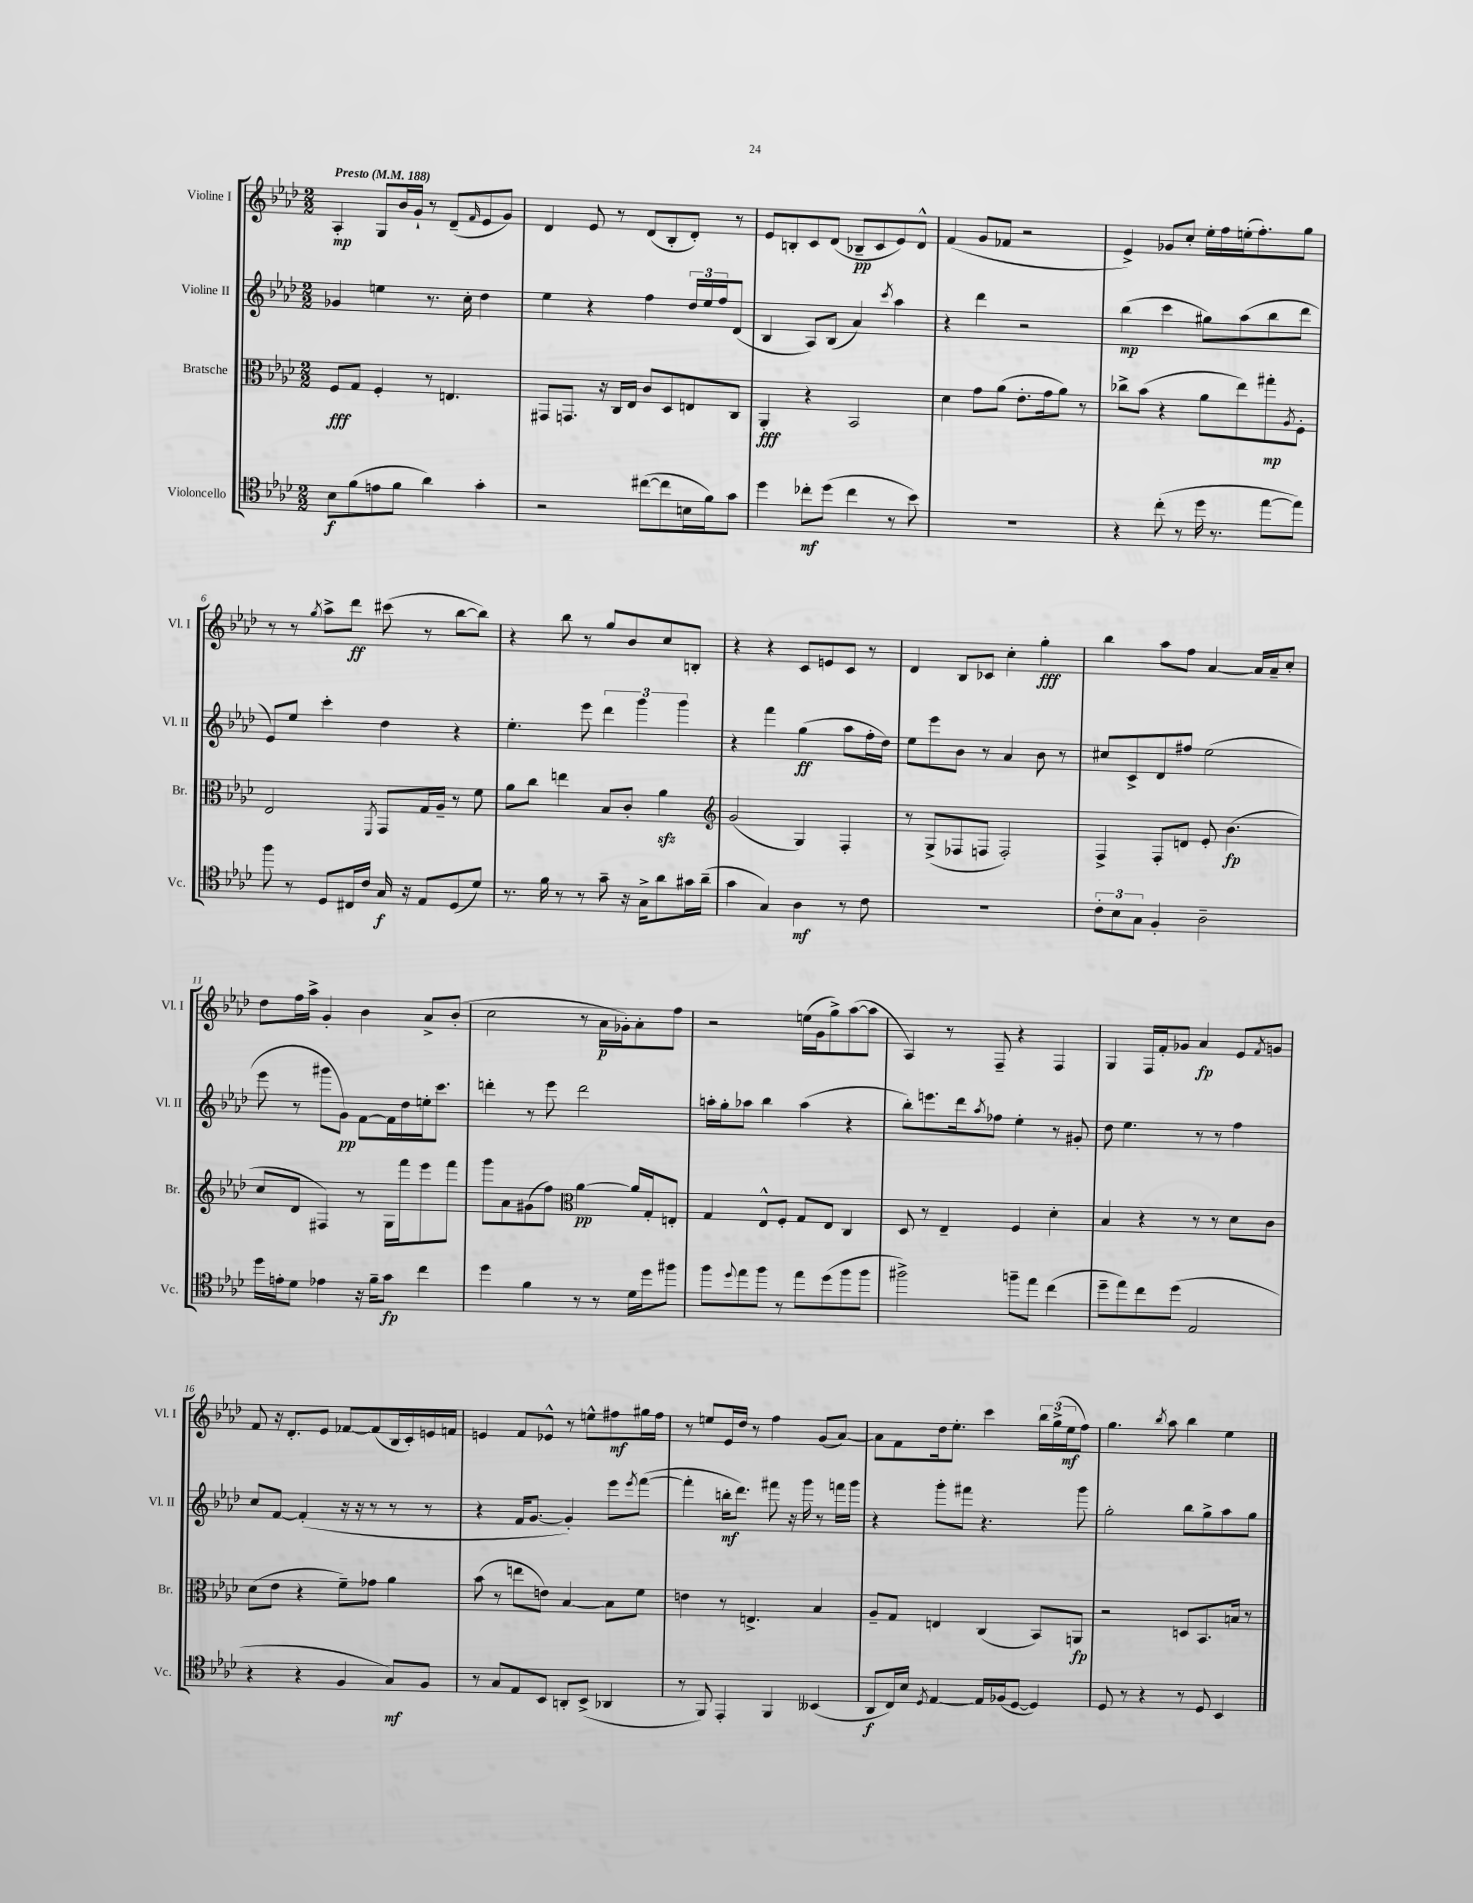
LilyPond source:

<<
\new StaffGroup <<
\new Staff = "s0" \with { instrumentName = "Violine I" shortInstrumentName = "Vl. I" } {
    \clef treble \key aes \major \numericTimeSignature \time 2/2 \tempo "Presto" 4 = 188
    aes4-.\mp g8 bes'16 g'16-! r8 des'8--( \grace { f'16 } ees'8 g'8) |
    des'4 ees'8 r8 des'8( bes8-. des'8-.) r8 |
    ees'8 b8-. c'8 des'8( bes8--\pp c'8 ees'8) des'8-^ |
    f'4( g'8 fes'8 r2 |
    ees'4->) ges'8 c''8-. ees''16-. f''16 e''16-.( f''8.-.) g''8 |
    r8 r8 \acciaccatura { g''8 } aes''8-> des'''8\ff cis'''8( r8 bes''8~ bes''8) |
    r4 bes''8 r8 g''8 bes'8 c''8 b8-. |
    r4 r4 c'8 e'8 c'8 r8 |
    des'4 bes8 ces'8 c''4-. g''4-.\fff |
    bes''4 aes''8 f''8 aes'4~ aes'16 aes'16-- c''8-. |
    des''8 f''16 aes''16-> g'4-. bes'4 aes'8-> bes'8-.( |
    c''2 r8 aes'16\p ges'16-.) aes'8-. f''8 |
    r2 e''16( g'16 g''8->) aes''8~( aes''8 |
    aes4) r8 f8-- r4 f4 |
    g4 f16 f'16-. ges'8 aes'4\fp ees'8 \acciaccatura { f'8 } g'8 |
    f'8 r16 des'8.-. ees'8 fes'8~ fes'8( bes16 c'16-.) e'16 f'16 |
    e'4 f'8 ees'8-^ r8 e''8-^ fis''8\mf gis''16 fis''16 |
    r8 e''8 ees'16 des''16 r8 f''4 g'8( aes'8~) |
    aes'8 f'8 des''16 ees''8.-. c'''4 \tuplet 3/2 { bes''16 g''16->( ees''16\mf } f''8) |
    g''4. \acciaccatura { bes''8 } aes''8 bes''4 ees''4 \bar "|." |
}
\new Staff = "s1" \with { instrumentName = "Violine II" shortInstrumentName = "Vl. II" } {
    \clef treble \key aes \major \numericTimeSignature \time 2/2
    ges'4 e''4 r8. c''16-. des''4 |
    ees''4 r4 f''4 \tuplet 3/2 { des''16 ees''16 f''16 } des'8( |
    bes4 aes8) bes8( aes'4) \acciaccatura { c'''8 } aes''4 |
    r4 des'''4 r2 |
    bes''4\mp( c'''4 gis''8) aes''8( bes''8 des'''8 |
    ees'8) ees''8 c'''4-. des''4 r4 |
    ees''4.-. ees'''8 \tuplet 3/2 { des'''4 g'''4 g'''4 } |
    r4 f'''4 g''4\ff( aes''8 f''16-. des''16) |
    ees''8 ees'''8 bes'8 r8 aes'4 bes'8 r8 |
    cis''8 c'8-> des'8 fis''8 ees''2( |
    ees'''8 r8 gis'''8 g'8\pp) f'8~ f'16 des''16 e''16-. c'''8. |
    d'''4-. r8 ees'''8 d'''2 |
    a''16-. g''16-. aes''8 bes''4 aes''4( r4 |
    bes''8-.) e'''8. des'''16 \acciaccatura { aes''8 } fes''8 ees''4-. r8 gis'8-. |
    des''8 ees''4. r8 r8 f''4 |
    c''8 f'8~ f'4-.( r16 r16 r8 r8 r8 |
    r4 f'16 g'8.~ g'4-.) ees'''8 \acciaccatura { ees'''8 } f'''8~( |
    f'''4-. b''16-.\mf des'''8.) fis'''8 r16 g'''16 r8 f'''16 g'''16 |
    r4 g'''8-. fis'''8 r4. g'''8 |
    g''2-. bes''8 g''8-> aes''8 g''8 \bar "|." |
}
\new Staff = "s2" \with { instrumentName = "Bratsche" shortInstrumentName = "Br." } {
    \clef alto \key aes \major \numericTimeSignature \time 2/2
    f8\fff g8 f4-. r8 e4. |
    gis,8 g,8. r16 c16 ees16 c'8 des8 e8 c8 |
    aes,4-.\fff r4 bes,2 |
    des'4 g'8 aes'8( ees'8.-. g'16 aes'8) r8 |
    ces''8-> bes'8( r4 aes'8 ees''8) gis''8-.\mp \acciaccatura { aes8 } f8-. |
    ees2 \acciaccatura { f,8 } g,8 g16 aes16-- r8 f'8 |
    aes'8 c''8 e''4 bes8 c'8-. aes'4\sfz |
    \clef treble g'2( g4) f4-. |
    r8 g8->( fes8 f8 f2-.) |
    f4-> f8-. d'8 ees'8-. bes'4.\fp( |
    c''8 des'8 fis4) r8 g16 f'''16 ees'''8 f'''8 |
    g'''8 aes'8 gis'8( f''8) \clef alto aes'4~\pp aes'16 g16-. e8-. |
    g4 ees8-^ f8-. g8 ees8 c4 |
    des8 r8 ees4-- f4 des'4-. |
    bes4 r4 r8 r8 des'8 c'8 |
    des'8( ees'8 r4 f'8--) ges'8 aes'4 |
    bes'8( r8 e''8 e'8) bes4~ bes8 f'8 |
    e'4 r8 e4.-> bes4 |
    aes8-- g8 e4 c4( bes,8) a,8\fp |
    r2 d8 bes,8. b16 r8 \bar "|." |
}
\new Staff = "s3" \with { instrumentName = "Violoncello" shortInstrumentName = "Vc." } {
    \clef tenor \key aes \major \numericTimeSignature \time 2/2
    bes8\f f'8( e'8 f'8 aes'4) g'4-. |
    r2 cis''8~( cis''8 b16 f'16) g'8 |
    des''4 ces''8-.\mf des''8( ces''4 r8 bes'8) |
    R1 |
    r4 c''8-.( r8 des''16 r8. ees''8~ ees''8) |
    f''8 r8 des8 cis16 c'16 g16\f r16 ees8 des8( des'8) |
    r8. f'16 r8 r8 g'8-- r16 g16-> aes'8 gis'16 aes'16--( |
    g'4 g4) aes4\mf r8 c'8 |
    R1 |
    \tuplet 3/2 { c'8-. bes8 g8 } f4-. aes2-- |
    des''16 e'16-. des'8 ees'4 r16 f'16-- g'8\fp c''4 |
    des''4 f'4 r8 r8 des'16 des''16 fis''8 |
    f''8 \appoggiatura { des''8 } ees''8 f''8 r8 ees''8 des''8( f''8 f''8 |
    fis''2->) f''8-- ees''8 c''4( |
    des''8-- ees''8) c''8 des''8( ees2 |
    r4 r4 f4 g8\mf) f8 |
    r8 g8 ees8 bes,8 a,8-. bes,8->( aes,4 |
    r8 f,8) ees,4-. f,4 beses,4( |
    aes,8\f c16) bes16 \acciaccatura { des8 } ees4~ ees16 fes16( des8~ des4) |
    des8 r8 r4 r8 des8 bes,4 \bar "|." |
}
>>
>>
